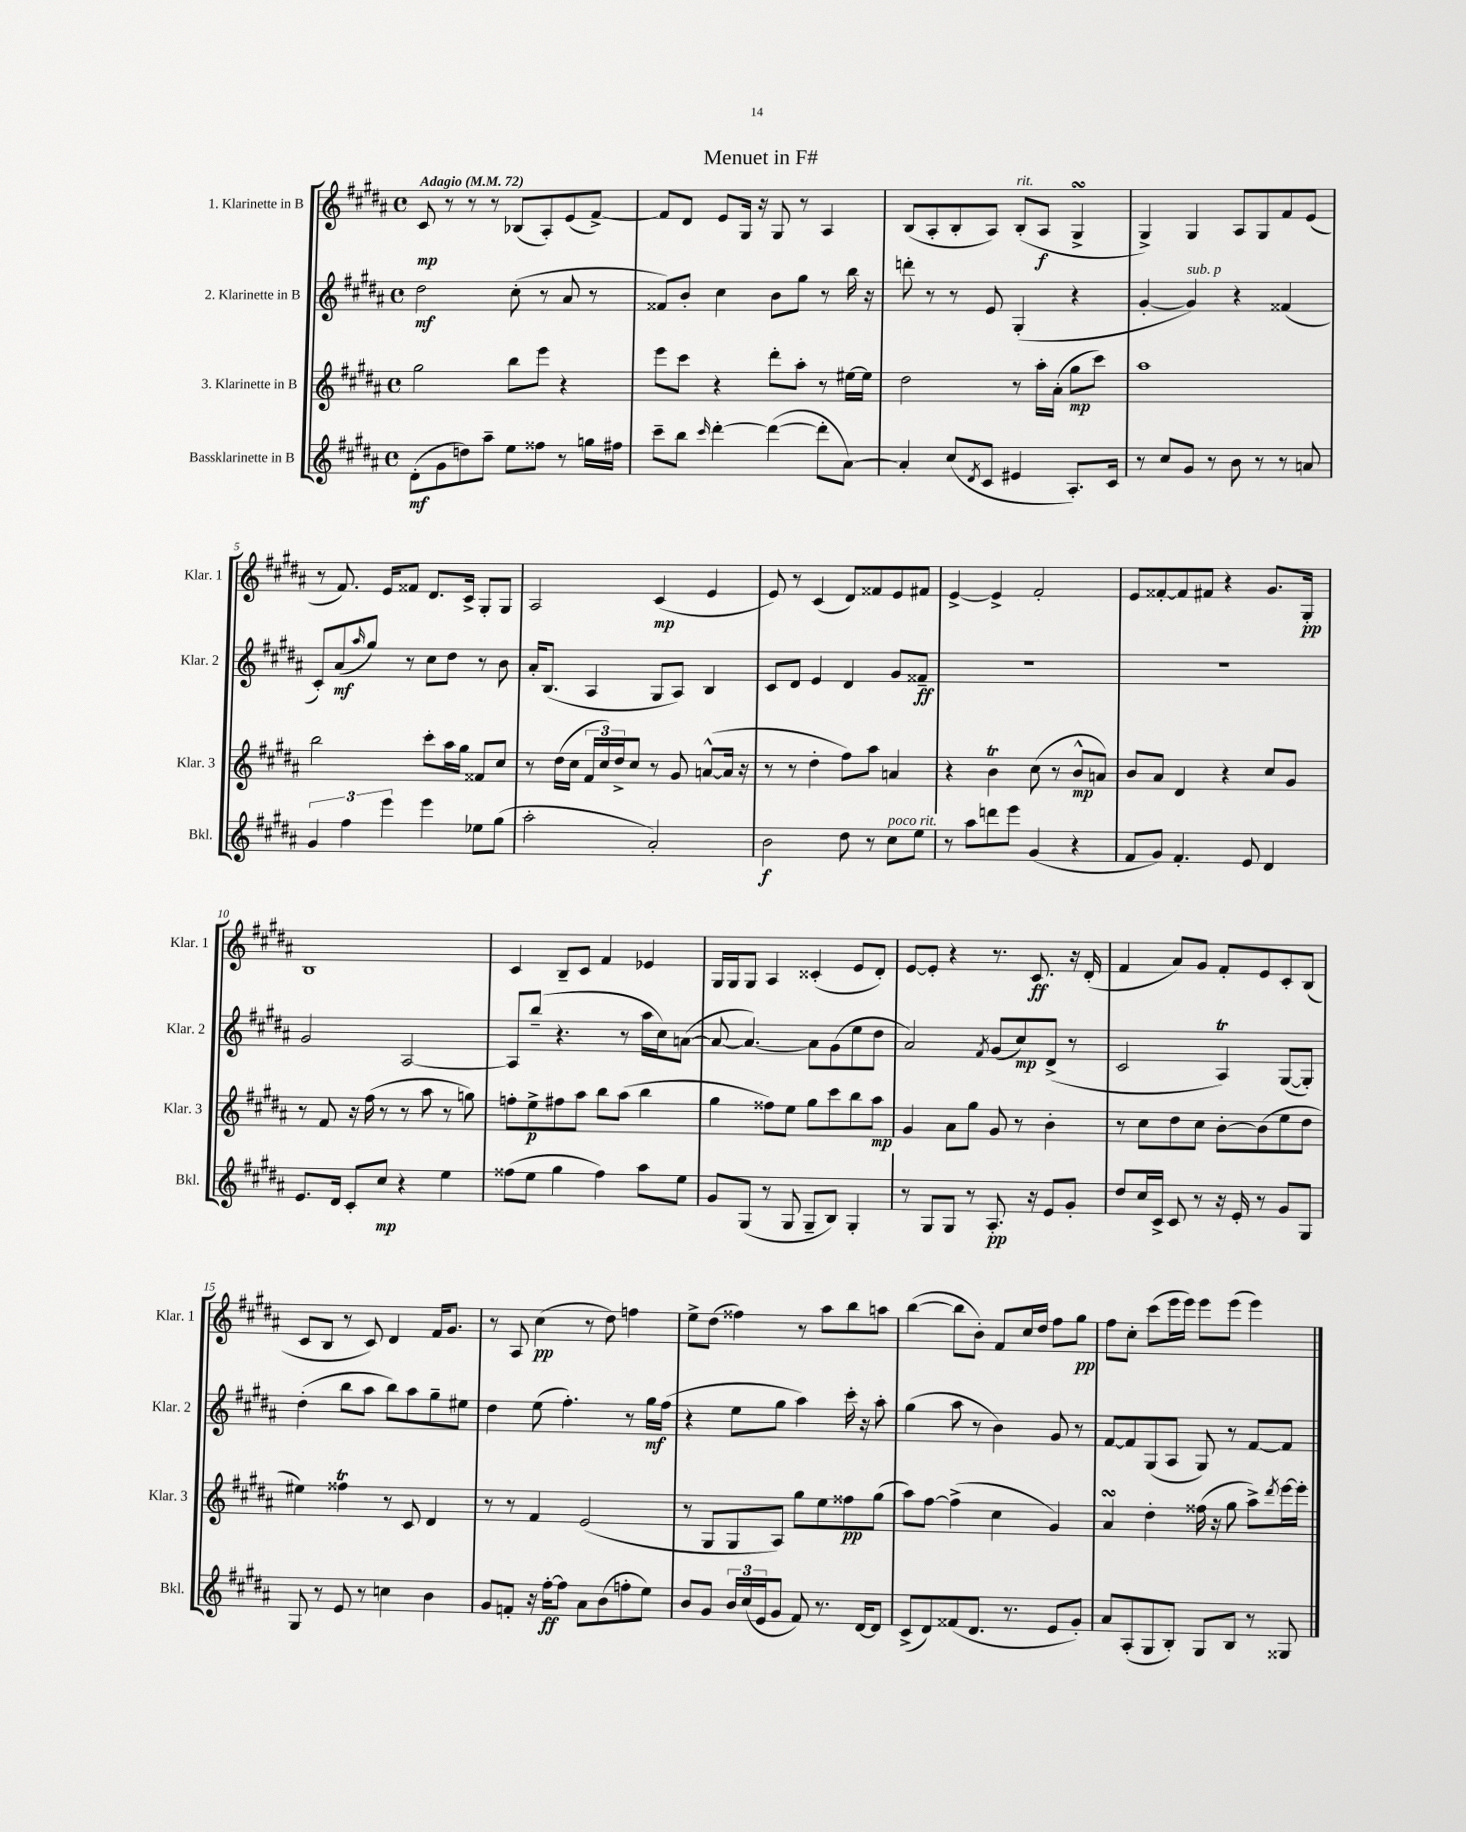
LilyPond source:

\header { title = "Menuet in F#" }
<<
\new StaffGroup <<
\new Staff = "s0" \with { instrumentName = "1. Klarinette in B" shortInstrumentName = "Klar. 1" } {
    \clef treble \key b \major \defaultTimeSignature \time 4/4 \tempo "Adagio" 4 = 72
    cis'8\mp r8 r8 r8 bes8( ais8-.) e'8( fis'8~->) |
    fis'8 dis'8 e'8 gis16 r16 gis8 r8 ais4 |
    b8( ais8-. b8-. ais8) b8-.^\markup { \italic "rit." }( ais8\f gis4->\turn |
    gis4->) gis4 ais8 gis8 fis'8 e'8( |
    r8 fis'8.) e'16 fisis'8 dis'8. cis'16-> gis8-. gis8 |
    ais2 cis'4\mp( e'4 |
    e'8) r8 cis'4( dis'8) fisis'8 e'8 fis'8 |
    e'4~-> e'4-> fis'2-. |
    e'8 fisis'8~-. fisis'8 fis'8 r4 gis'8. gis16-.\pp |
    b1 |
    cis'4 b8-- cis'8 fis'4 ees'4 |
    gis16 gis16 gis8 ais4 cisis'4-.( e'8 dis'8-.) |
    e'8~ e'8-. r4 r8. cis'8.\ff r16 dis'16-.( |
    fis'4 ais'8) gis'8 fis'8-. e'8 cis'8-. b8( |
    cis'8 b8 r8 cis'8) dis'4 fis'16 gis'8. |
    r8 ais8 cis''4\pp( r8 dis''8) f''4 |
    e''8-> dis''8( fisis''4) r8 ais''8 b''8 a''8 |
    b''4~( b''8 b'8-.) fis'8 cis''16 dis''16 fis''8 gis''8\pp |
    fis''8 cis''8-. cis'''8( e'''16 e'''16) e'''8 e'''8( e'''4) \bar "|." |
}
\new Staff = "s1" \with { instrumentName = "2. Klarinette in B" shortInstrumentName = "Klar. 2" } {
    \clef treble \key b \major \defaultTimeSignature \time 4/4
    dis''2\mf cis''8-.( r8 ais'8 r8 |
    fisis'8) b'8-. cis''4 b'8 gis''8 r8 b''16 r16 |
    d'''8-. r8 r8 e'8 gis4-.( r4 |
    gis'4~-. gis'4^\markup { \italic "sub. p" }) r4 fisis'4( |
    cis'8-.) ais'8\mf( \grace { ais''16 } gis''8) r8 cis''8 dis''8 r8 b'8 |
    ais'16-. b8.( ais4 gis8 ais8) b4 |
    cis'8 dis'8 e'4 dis'4 gis'8 fisis'8--\ff |
    R1 |
    R1 |
    gis'2 ais2~ |
    ais8 b''8--( r4. r8 ais''16 cis''16) a'8~( |
    a'8~ a'4.~) a'8 gis'8( e''8 dis''8 |
    ais'2) \acciaccatura { fis'8 } gis'8( cis''8\mp) dis'8->( r8 |
    cis'2 ais4\trill) gis8~( gis8-.) |
    dis''4-.( b''8 ais''8 b''8) ais''8 gis''8-- eis''8 |
    dis''4 e''8( fis''4.-.) r8 gis''16\mf fis''16( |
    r4 e''8 gis''8 ais''4) cis'''16-. r16 ais''8-. |
    gis''4( ais''8 r8 b'4) gis'8 r8 |
    fis'8~ fis'8 gis8( ais8 gis8) r8 fis'8~ fis'8 \bar "|." |
}
\new Staff = "s2" \with { instrumentName = "3. Klarinette in B" shortInstrumentName = "Klar. 3" } {
    \clef treble \key b \major \defaultTimeSignature \time 4/4
    gis''2 b''8 e'''8 r4 |
    e'''8 cis'''8 r4 dis'''8-. ais''8-. r8 eis''16~ eis''16 |
    dis''2 r8 ais''16-. ais'16-.( gis''8\mp cis'''8) |
    ais''1 |
    b''2 cis'''8-. ais''16 gis''16 fisis'8 cis''8 |
    r8 dis''16( cis''16 \tuplet 3/2 { fis'16 cis''16) dis''16-> } cis''8 r8 gis'8 a'8~-^( a'16 r16 |
    r8 r8 dis''4-. fis''8) ais''8 a'4 |
    r4 b'4\trill cis''8( r8 b'8-^\mp a'8) |
    b'8 ais'8 dis'4 r4 cis''8 gis'8 |
    r8 fis'8 r16 fis''16( r8 r8 ais''8 r8 g''8) |
    f''8-. e''8->\p fis''8 ais''8 b''8 ais''8( b''4 |
    gis''4 fisis''8) e''8 gis''8 cis'''8 b''8 ais''8\mp |
    gis'4 ais'8 gis''8 gis'8 r8 b'4-. |
    r8 cis''8 dis''8 cis''8 b'8~-. b'8( e''8 dis''8 |
    eis''4) fisis''4\trill r8 cis'8 dis'4 |
    r8 r8 fis'4 e'2( |
    r8 gis8 gis8 ais8) gis''8 e''8 fisis''8\pp gis''8( |
    ais''8) fis''8~ fis''4->( cis''4 gis'4) |
    ais'4\turn dis''4-. fisis''16( r16 gis''8 ais''8->) \acciaccatura { dis'''8 } e'''16~ e'''16-. \bar "|." |
}
\new Staff = "s3" \with { instrumentName = "Bassklarinette in B" shortInstrumentName = "Bkl." } {
    \clef treble \key b \major \defaultTimeSignature \time 4/4
    dis'8-.\mf( gis'8 d''8) ais''8-- e''8 fisis''8 r8 g''16 fis''16 |
    cis'''8-- b''8 \grace { cis'''16 } dis'''4~-. dis'''4~( dis'''8-. ais'8~) |
    ais'4-. cis''8( \acciaccatura { dis'8 } cis'8 eis'4 ais8.-.) cis'16 |
    r8 cis''8 gis'8 r8 b'8 r8 r8 a'8 |
    \tuplet 3/2 { gis'4 fis''4 e'''4 } e'''4 ees''8 gis''8( |
    ais''2-. ais'2-.) |
    b'2\f dis''8 r8 cis''8^\markup { \italic "poco rit." } e''8 |
    r8 ais''8 d'''8 e'''8 gis'4( r4 |
    fis'8 gis'8) fis'4.-. e'8 dis'4 |
    e'8. dis'16 cis'8-. cis''8\mp r4 e''4 |
    fisis''8( e''8 gis''4 fisis''4) ais''8 e''8 |
    gis'8 gis8( r8 gis8 gis8-- b8) gis4-. |
    r8 gis8 gis8 r8 ais8.-.\pp r16 e'8 gis'8-. |
    dis''8 cis''16 cis'16-> cis'8 r8 r16 e'16-. r8 gis'8 gis8 |
    gis8 r8 e'8 r8 c''4 b'4 |
    gis'8 f'8-. r16 fis''16~-.\ff fis''8 ais'8 b'8( f''8-. e''8) |
    b'8 gis'8 \tuplet 3/2 { b'16 cis''16( e'16 } gis'8 fis'8) r8. dis'16~ dis'8 |
    cis'8->( dis'8) fisis'8( dis'8. r8. e'8 gis'8-.) |
    ais'8 ais8-.( gis8 b8-.) gis8 b8 r8 gisis8 \bar "|." |
}
>>
>>
